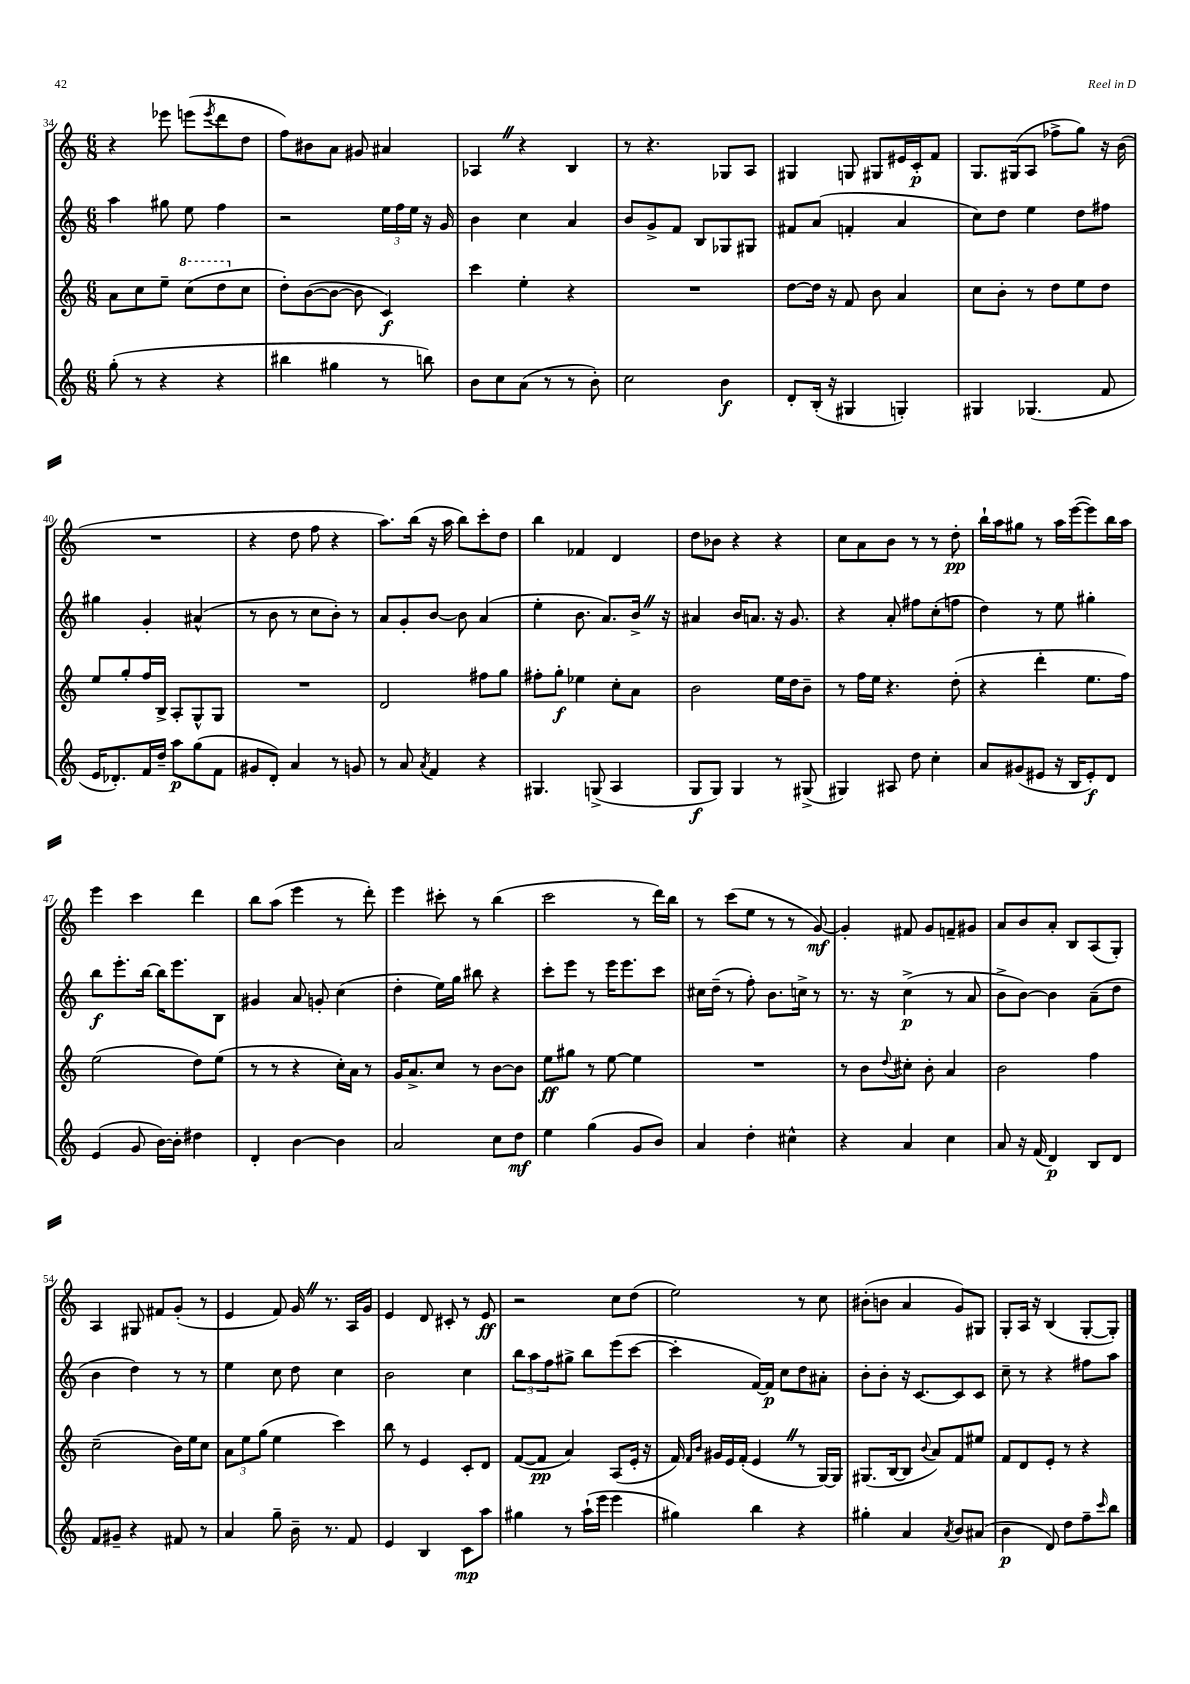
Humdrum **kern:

**kern	**kern	**kern	**kern
*staff4	*staff3	*staff2	*staff1
*clefG2	*clefG2	*clefG2	*clefG2
*k[]	*k[]	*k[]	*k[]
*M6/8	*M6/8	*M6/8	*M6/8
(8gg'	8a	4aa	4r
8r	8cc	.	.
4r	8ee~	8gg#	8eee-
.	(8ccc	8ee	(8eee
.	.	.	8qeee
4r	8ddd	4ff	8ddd
.	8cc	.	8dd
=	=	=	=
4bb#	8dd')	2r	8ff)
.	([8b	.	8b#
4gg#	8b_	.	8a
.	8b]	.	8g#
8r	4c)	24ee	4a#
.	.	24ff	.
.	.	24ee	.
8bb)	.	16r	.
.	.	16g	.
=	=	=	=
8b	4ccc	4b	4A-
8cc	.	.	.
(8a	4ee'	4cc	4r
8r	.	.	.
8r	4r	4a	4B
8b')	.	.	.
=	=	=	=
2cc	2.r	8b	8r
.	.	8g^	4.r
.	.	8f	.
.	.	8B	.
4b	.	8G-	8G-
.	.	8G#	8A
=	=	=	=
8d'	[8dd	8f#	4G#
(16B'	16dd]	(8a	.
16r	16r	.	.
4G#	8f	4f'	8G
.	8b	.	8G#
4G')	4a	4a	16e#
.	.	.	16c'
.	.	.	8f
=	=	=	=
4G#	8cc	8cc)	8.G
.	8b'	8dd	.
.	.	.	(16G#
(4.G-	8r	4ee	8A
.	8dd	.	8ff-^
.	8ee	8dd	8gg)
8f	8dd	8ff#	16r
.	.	.	(16b
=	=	=	=
16e	8ee	4gg#	2.r
8.d-')	.	.	.
.	8gg'	.	.
16f	16ff	4g'	.
16dd~	16B^	.	.
8aa	8A'	.	.
(8gg	8G^^	(4a#^^	.
8f	8G	.	.
=	=	=	=
8g#	2.r	8r	4r
8d')	.	8b	.
4a	.	8r	8dd
.	.	8cc	8ff
8r	.	8b')	4r
8g	.	8r	.
=	=	=	=
8r	2d	8a	8.aa)
8a	.	8g'	.
.	.	.	(16bb
8qa	.	.	.
4f	.	[8b	16r
.	.	.	16aa
.	.	8b]	8bb)
4r	8ff#	(4a	8ccc'
.	8gg	.	8dd
=	=	=	=
4.G#	8ff#'	4ee'	4bb
.	8gg'	.	.
.	4ee-	8.b	4f-
(8G^	.	.	.
.	.	8.a)	.
4A	8cc'	.	4d
.	8a	16b^	.
.	.	16r	.
=	=	=	=
8G	2b	4a#	8dd
8G)	.	.	8b-
4G	.	16b	4r
.	.	8.a	.
8r	16ee	16r	4r
.	16dd	8.g	.
(8G#^	8b~	.	.
=	=	=	=
4G#)	8r	4r	8cc
.	16ff	.	8a
.	16ee	.	.
8A#	4.r	8a'	8b
8dd	.	8ff#	8r
4cc'	.	(8cc'	8r
.	(8dd'	8ff	8dd'
=	=	=	=
8a	4r	4dd)	16bb`
.	.	.	16aa
(8g#	.	.	8gg#
8e#	4ddd'	8r	8r
16r	.	8ee	16aa
16B	.	.	([16eee
8e#')	8.ee	4gg#'	8eee])
8d	.	.	16bb
.	16ff)	.	16aa
=	=	=	=
(4e	(2ee	8bb	4eee
.	.	8.eee'	.
8g	.	.	4ccc
.	.	[16bb	.
[16b)	.	16bb]	.
16b']	.	8.eee	.
4dd#	8dd)	.	4ddd
.	(8ee	8B	.
=	=	=	=
4d'	8r	4g#	8bb
.	8r	.	(8aa
[4b	4r	8a	4eee
.	.	8g'	.
4b]	16cc')	(4cc	8r
.	16a	.	.
.	8r	.	8ddd')
=	=	=	=
2a	16g	4dd'	4eee
.	8.a^	.	.
.	8cc	16ee)	8ccc#'
.	.	16gg	.
.	8r	8bb#	8r
8cc	[8b	4r	(4bb
8dd	8b]	.	.
=	=	=	=
4ee	8ee	8ccc'	2ccc
.	8gg#	8eee	.
(4gg	8r	8r	.
.	[8ee	16eee	.
.	.	8.eee	.
8g	4ee]	.	8r
8b)	.	8ccc	16ddd)
.	.	.	16bb
=	=	=	=
4a	2.r	16cc#	8r
.	.	(16dd~	.
.	.	8r	(8ccc
4dd'	.	8ff')	8ee
.	.	8.b	8r
4cc#^^	.	.	8r
.	.	16cc^	.
.	.	8r	[8g)
=	=	=	=
4r	8r	8.r	4g']
.	8b	.	.
.	.	16r	.
.	8qqdd	.	.
4a	8cc#'	(4cc^	8f#
.	8b'	.	8g
4cc	4a	8r	8f~
.	.	8a	8g#
=	=	=	=
8a	2b	8b^	8a
16r	.	[8b)	8b
(16f	.	.	.
4d)	.	4b]	8a'
.	.	.	8B
8B	4ff	(8a~	(8A
8d	.	8dd	8G')
=	=	=	=
8f	(2cc~	4b	4A
8g#~	.	.	.
4r	.	4dd)	8G#
.	.	.	8f#
8f#	16b)	8r	(8g'
.	16ee	.	.
8r	8cc	8r	8r
=	=	=	=
4a	12a	4ee	4e
.	12ee	.	.
.	(12gg	.	.
8gg~	4ee	8cc	8f)
16b~	.	8dd	16g
8.r	.	.	8.r
.	4ccc)	4cc	.
8f	.	.	16A
.	.	.	16g
=	=	=	=
4e	8bb	2b	4e
.	8r	.	.
4B	4e	.	8d
.	.	.	8c#'
8c	8c'	4cc	8r
8aa	8d	.	8e
=	=	=	=
4gg#	([8f	12bb	2r
.	.	12aa	.
.	8f]	.	.
.	.	12ff	.
8r	4a)	8gg#^	.
(16aa`	.	8bb	.
16eee	.	.	.
4eee	(8A	(8eee	8cc
.	16e'	[8ccc	(8dd
.	16r	.	.
=	=	=	=
4gg#)	16f)	4ccc']	2ee)
.	16qqf	.	.
.	16qqb	.	.
.	16g#	.	.
.	16e	.	.
.	(16f'	.	.
4bb	4e	[16f)	.
.	.	16f]	.
.	.	8cc	.
4r	8r	8dd	8r
.	[16G)	8a#'	8cc
.	16G]	.	.
=	=	=	=
4gg#'	(8.G#	8b'	(8b#'
.	.	8b'	8b
.	[16B	.	.
4a	8B]	16r	4a
.	.	[8.c	.
.	8qqb	.	.
.	8a)	.	.
8qa	.	.	.
8b	8f	8c]	8g)
(8a#	8ee#	8c	8G#
=	=	=	=
4b	8f	8cc~	8G'
.	8d	8r	16A
.	.	.	16r
8d)	8e'	4r	(4B
8dd	8r	.	.
8ff~	4r	8ff#	[8G'
16qqccc	.	.	.
8bb	.	8aa	8G'])
==	==	==	==
*-	*-	*-	*-
